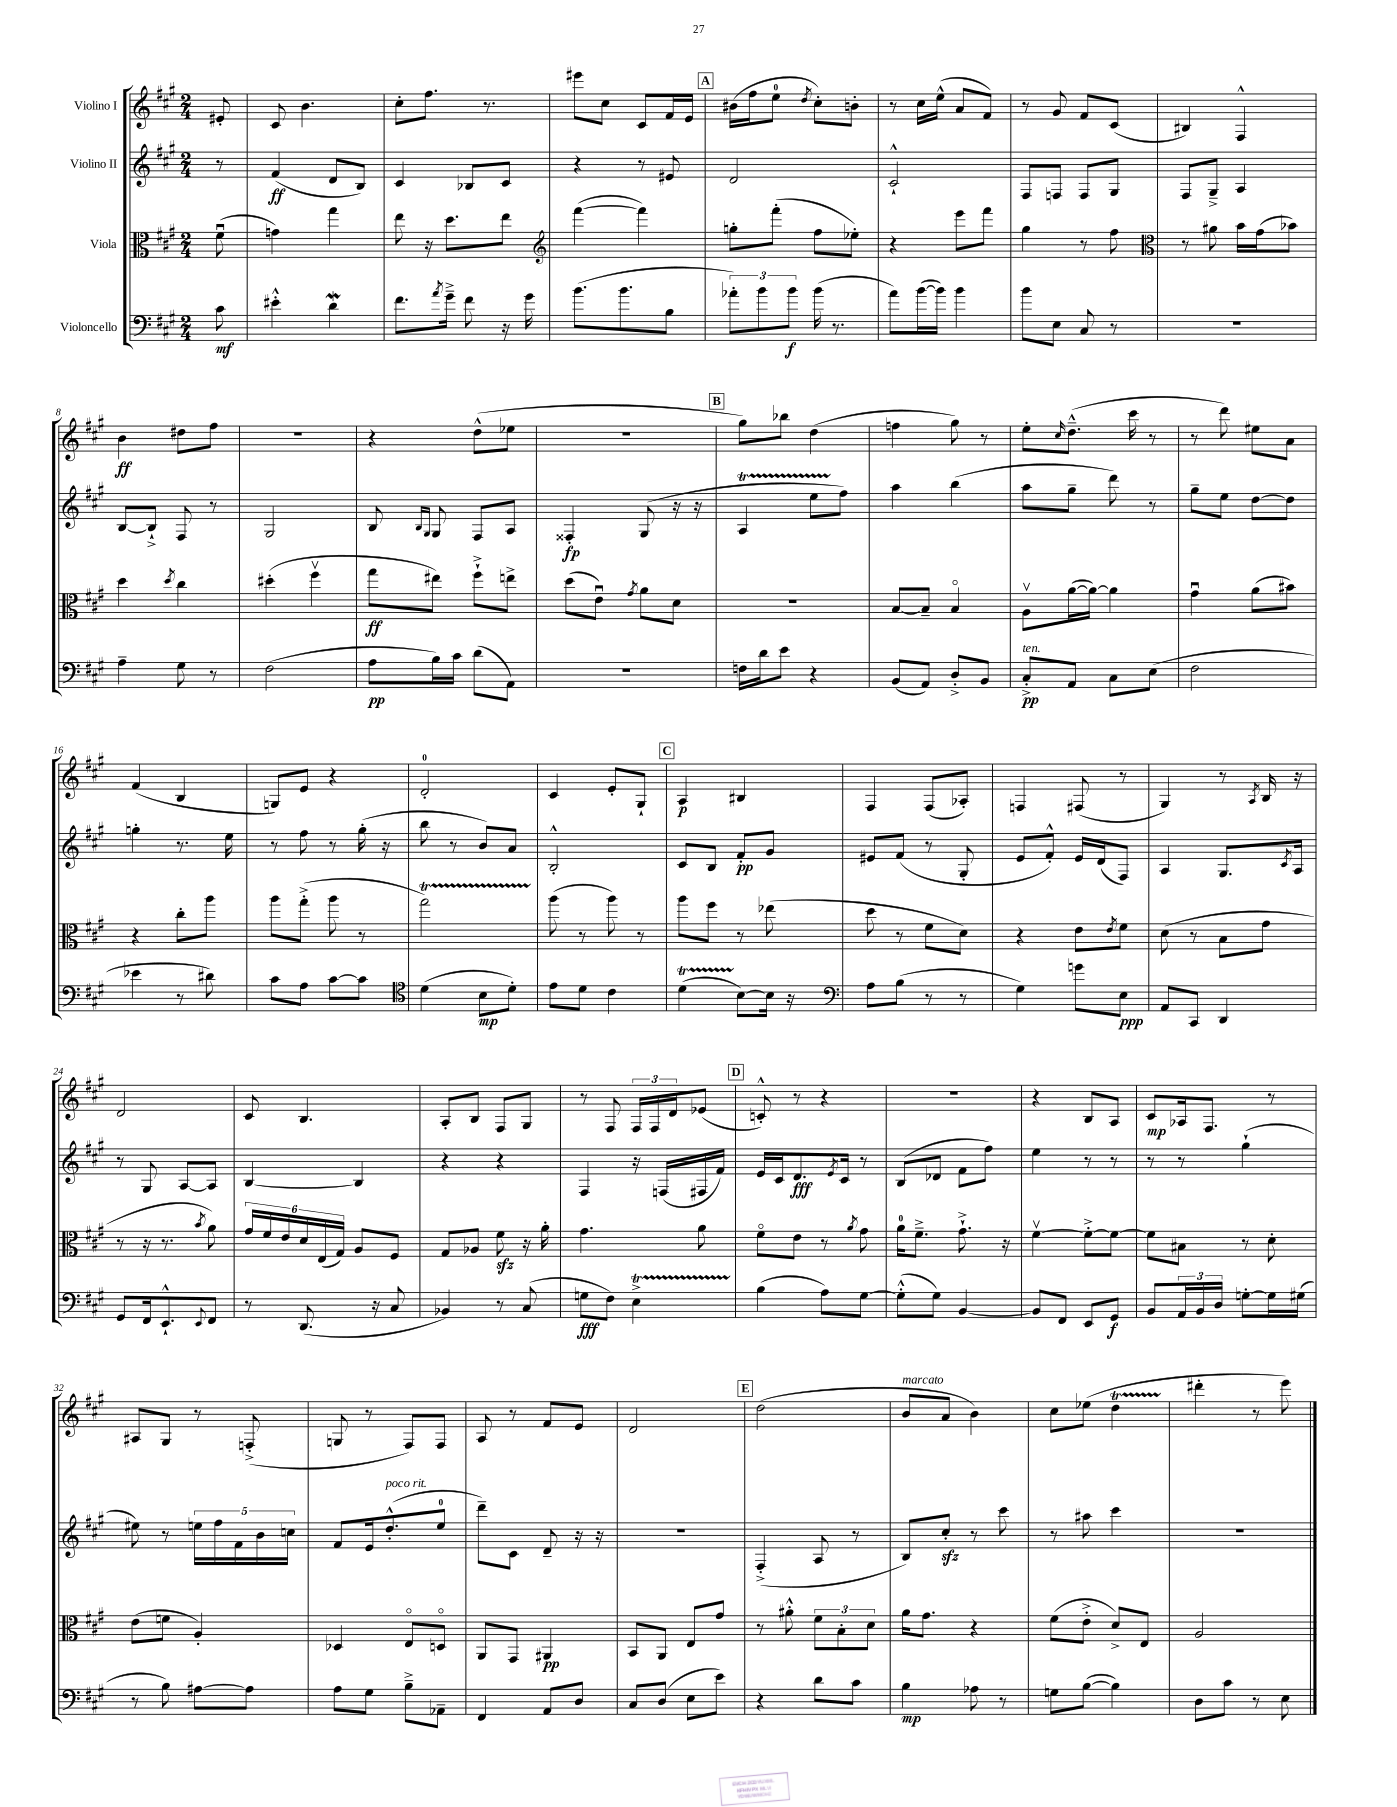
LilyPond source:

<<
\new StaffGroup <<
\new Staff = "s0" \with { instrumentName = "Violino I" } {
    \clef treble \key a \major \numericTimeSignature \time 2/4 \partial 8
    eis'8-. |
    cis'8 b'4. |
    cis''8-. fis''8. r8. |
    eis'''8 cis''8 cis'8 fis'16 e'16 |
    \mark \markup { \box "A" } bis'16( fis''16 e''8-0 \acciaccatura { d''8 } cis''8-.) b'8-. |
    r8 cis''16 e''16-^( a'8 fis'8) |
    r8 gis'8 fis'8 cis'8( |
    bis4) fis4-^ |
    b'4\ff dis''8 fis''8 |
    R2 |
    r4 d''8-^( ees''8 |
    r2 |
    \mark \markup { \box "B" } gis''8) bes''8 d''4( |
    f''4 gis''8) r8 |
    e''8-. \grace { cis''16 } d''8.---^( cis'''16 r8 |
    r8 d'''8) eis''8 a'8 |
    fis'4( b4 |
    g8) e'8 r4 |
    d'2-0-. |
    cis'4 e'8-. gis8-! |
    \mark \markup { \box "C" } a4\p bis4 |
    fis4 fis8( aes8-.) |
    f4 fis8( r8 |
    gis4) r8 \acciaccatura { a8 } b16 r16 |
    d'2 |
    cis'8 b4. |
    a8-. b8 fis8 gis8 |
    r8 fis8 \tuplet 3/2 { fis16 fis16 d'16 } ees'8( |
    \mark \markup { \box "D" } c'8-.-^) r8 r4 |
    r2 |
    r4 b8 a8 |
    cis'8\mp aes16 fis8. r8 |
    ais8 gis8 r8 f8-.->( |
    g8 r8 fis8) fis8 |
    a8 r8 fis'8 e'8 |
    d'2 |
    \mark \markup { \box "E" } d''2( |
    b'8^\markup { \italic "marcato" } a'8 b'4) |
    cis''8 ees''8( d''4\startTrillSpan |
    dis'''4-.\stopTrillSpan r8 e'''8) \bar "|." |
}
\new Staff = "s1" \with { instrumentName = "Violino II" } {
    \clef treble \key a \major \numericTimeSignature \time 2/4 \partial 8
    r8 |
    fis'4\ff( d'8 b8) |
    cis'4 bes8 cis'8 |
    r4 r8 eis'8 |
    \mark \markup { \box "A" } d'2 |
    cis'2-!-^ |
    fis8 f8 f8 gis8 |
    fis8 gis8---> a4 |
    b8~ b8-!-> fis8 r8 |
    gis2 |
    b8 \grace { b16 gis16 } gis8 fis8 a8 |
    fisis4-.\fp gis8( r16 r16 |
    \mark \markup { \box "B" } a4\startTrillSpan e''8 fis''8\stopTrillSpan) |
    a''4 b''4( |
    a''8 gis''8-- d'''8) r8 |
    gis''8-- e''8 d''8~ d''8 |
    g''4-. r8. e''16 |
    r8 fis''8 r8 gis''16-.( r16 |
    b''8 r8 b'8) a'8 |
    b2-.-^ |
    \mark \markup { \box "C" } cis'8 b8 fis'8-.\pp gis'8 |
    eis'8 fis'8( r8 gis8-. |
    e'8 fis'8-.-^) e'16 d'16( fis8) |
    a4 gis8. \acciaccatura { cis'8 } a16 |
    r8 gis8 a8~ a8 |
    b4~ b4 |
    r4 r4 |
    fis4 r16 f16( fis16 fis'16) |
    \mark \markup { \box "D" } e'16 cis'16 d'8.\fff \acciaccatura { e'8 } cis'16 r8 |
    b8( des'8 fis'8 fis''8) |
    e''4 r8 r8 |
    r8 r8 gis''4-!( |
    eis''8) r8 \tuplet 5/4 { e''16 fis''16 fis'16 b'16 c''16 } |
    fis'8 e'16 d''8.-.-^^\markup { \italic "poco rit." }( e''8-0 |
    d'''8--) cis'8 d'8-- r16 r16 |
    r2 |
    \mark \markup { \box "E" } fis4-.->( a8 r8 |
    b8) cis''8-.\sfz r8 cis'''8 |
    r8 ais''8 cis'''4 |
    R2 \bar "|." |
}
\new Staff = "s2" \with { instrumentName = "Viola" } {
    \clef alto \key a \major \numericTimeSignature \time 2/4 \partial 8
    fis'8\downbow( |
    g'4) gis''4 |
    e''8 r16 d''8. e''8 |
    \clef treble fis'''4~( fis'''4) |
    \mark \markup { \box "A" } g''8-. fis'''8-.( fis''8 ees''8-.) |
    r4 e'''8 fis'''8 |
    gis''4 r8 fis''8 |
    \clef alto r8 ais'8 b'16 gis'16( bes'8) |
    d''4 \acciaccatura { d''8 } cis''4 |
    dis''4-.( fis''4\upbow |
    gis''8\ff eis''8) fis''8-!-> e''8-> |
    d''8( e'8\downbow) \acciaccatura { gis'8 } a'8 d'8 |
    \mark \markup { \box "B" } R2 |
    b8~ b8-- b4\flageolet |
    a8\upbow a'16~( a'16~) a'4 |
    gis'4\downbow a'8( bis'8) |
    r4 cis''8-. a''8 |
    a''8 gis''8-.->( a''8 r8 |
    gis''2\startTrillSpan) |
    a''8\stopTrillSpan( r8 a''8) r8 |
    \mark \markup { \box "C" } a''8 fis''8 r8 ees''8( |
    d''8 r8 fis'8 d'8) |
    r4 e'8 \acciaccatura { e'8 } fis'8 |
    d'8( r8 b8 gis'8 |
    r8 r16 r8. \acciaccatura { b'8 } a'8) |
    \tuplet 6/4 { gis'16 fis'16 e'16 d'16 e16( gis16) } a8 fis8 |
    gis8 aes8 fis'8\sfz r16 a'16-. |
    gis'4. a'8 |
    \mark \markup { \box "D" } fis'8\flageolet e'8 r8 \acciaccatura { a'8 } gis'8 |
    a'16-0 fis'8.---> gis'8.-!-> r16 |
    fis'4~\upbow fis'8~-.-> fis'8~ |
    fis'8 bis8 r8 d'8-. |
    e'8( f'8 a4-.) |
    des4 e8\flageolet d8\flageolet |
    a,8 gis,8 ais,4\pp |
    b,8 a,8 e8 gis'8 |
    \mark \markup { \box "E" } r8 ais'8-.-^ \tuplet 3/2 { fis'8 b8-. d'8 } |
    a'16 gis'8. r4 |
    fis'8( e'8-.-> d'8->) e8 |
    a2 \bar "|." |
}
\new Staff = "s3" \with { instrumentName = "Violoncello" } {
    \clef bass \key a \major \numericTimeSignature \time 2/4 \partial 8
    cis'8\mf |
    eis'4-.-^ d'4\mordent |
    fis'8. \acciaccatura { a'8 } gis'16---> fis'8 r16 gis'16 |
    b'8.( b'8. b8 |
    \mark \markup { \box "A" } \tuplet 3/2 { aes'8-.) b'8 b'8\f } b'16( r8. |
    a'8) b'16~( b'16) b'4 |
    b'8 e8 cis8 r8 |
    R2 |
    a4-- gis8 r8 |
    fis2( |
    a8\pp b16) cis'16 d'8( a,8) |
    R2 |
    \mark \markup { \box "B" } f16 d'16 e'8 r4 |
    b,8( a,8) d8-.-> b,8 |
    cis8-.->\pp^\markup { \italic "ten." } a,8 cis8 e8( |
    fis2 |
    ees'4 r8 dis'8) |
    cis'8 a8 cis'8~ cis'8 |
    \clef tenor d'4( b8\mp d'8-.) |
    e'8 d'8 cis'4 |
    \mark \markup { \box "C" } d'4\startTrillSpan( b8~\stopTrillSpan) b16 r16 |
    \clef bass a8 b8( r8 r8 |
    gis4) g'8 e8\ppp |
    a,8 cis,8 d,4 |
    gis,8 fis,16 e,8.-!-^ \appoggiatura { e,8 } fis,8 |
    r8 d,8.( r16 cis8 |
    bes,4) r8 cis8( |
    g8\fff fis8) e4->\startTrillSpan |
    \mark \markup { \box "D" } b4\stopTrillSpan( a8) gis8~ |
    gis8-.-^( gis8) b,4~ |
    b,8 fis,8 e,8 gis,8\f |
    b,8 \tuplet 3/2 { a,16 b,16 d16 } g8~-. g16 gis16( |
    r8 b8) ais8~ ais8 |
    a8 gis8 b8---> aes,8-- |
    fis,4 a,8 d8 |
    cis8 d8( e8 e'8) |
    \mark \markup { \box "E" } r4 d'8 cis'8 |
    b4\mp aes8 r8 |
    g8 b8~( b4) |
    d8 cis'8 r8 e8 \bar "|." |
}
>>
>>
